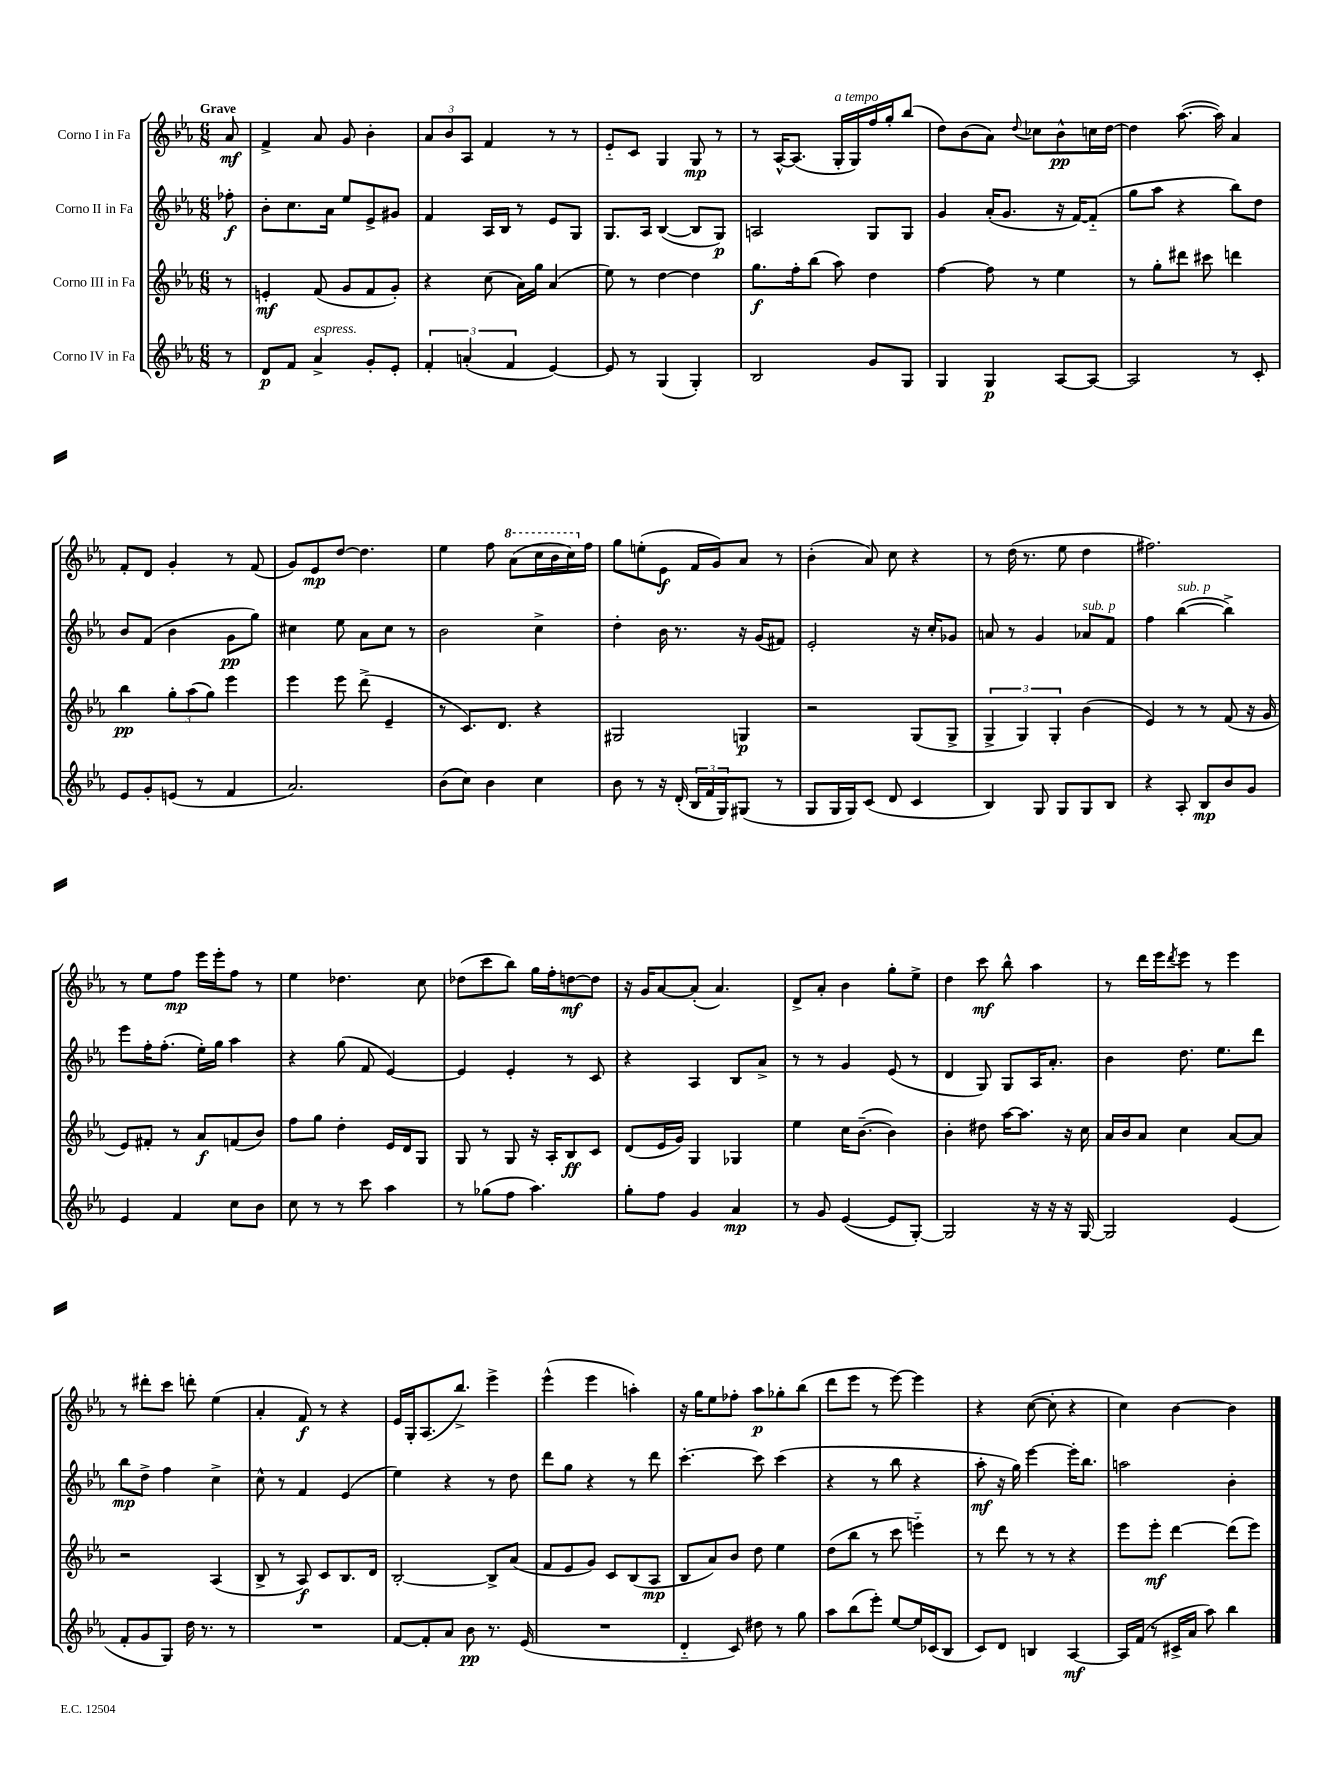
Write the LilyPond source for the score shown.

<<
\new StaffGroup <<
\new Staff = "s0" \with { instrumentName = "Corno I in Fa" } {
    \clef treble \key ees \major \numericTimeSignature \time 6/8 \partial 8 \tempo "Grave"
    aes'8\mf |
    f'4-> aes'8 g'8 bes'4-. |
    \tuplet 3/2 { aes'8 bes'8 aes8 } f'4 r8 r8 |
    ees'8-_ c'8 g4 g8\mp r8 |
    r8 aes16~-^ aes8.( g16-.^\markup { \italic "a tempo" } g16) f''16 g''16-. bes''8( |
    d''8) bes'8( aes'8) \appoggiatura { d''8 } ces''8 bes'8-^\pp c''16 d''16~ |
    d''4 aes''8.~( aes''16) aes'4 |
    f'8-. d'8 g'4-. r8 f'8( |
    g'8) ees'8\mp d''8~ d''4. |
    ees''4 f''8 \ottava #1 aes''8( c'''16 bes''16 c'''16) \ottava #0 f''16 |
    g''8 e''8-.( ees'8\f f'16 g'16) aes'8 r8 |
    bes'4-.( aes'8) c''8 r4 |
    r8 d''16( r8. ees''8 d''4 |
    fis''2.) |
    r8 ees''8 f''8\mp ees'''16 ees'''16-. f''8 r8 |
    ees''4 des''4. c''8 |
    des''8( c'''8 bes''8) g''16 f''16-. d''8~\mf d''8 |
    r16 g'16 aes'8~ aes'8-.( aes'4.) |
    d'8-> aes'8-. bes'4 g''8-. ees''8-> |
    d''4 c'''8\mf bes''8-^ aes''4 |
    r8 d'''16 ees'''16 \acciaccatura { d'''8 } ees'''8 r8 ees'''4 |
    r8 dis'''8-. c'''8 d'''8-. ees''4( |
    aes'4-. f'8\f) r8 r4 |
    ees'16 g16-. aes8.( bes''8.->) ees'''4-> |
    ees'''4-^( ees'''4 a''4-.) |
    r16 g''16 ees''8 fes''8-. aes''8\p ges''8-. bes''8( |
    d'''8 ees'''8 r8 ees'''8~) ees'''4 |
    r4 c''8~( c''8-. r4 |
    c''4) bes'4~ bes'4 \bar "|." |
}
\new Staff = "s1" \with { instrumentName = "Corno II in Fa" } {
    \clef treble \key ees \major \numericTimeSignature \time 6/8 \partial 8
    fes''8-.\f |
    bes'8-. c''8. aes'16 ees''8 ees'8-> gis'8 |
    f'4 aes16 bes16 r8 ees'8 g8 |
    g8. aes16 bes4~( bes8 g8\p) |
    a2 g8 g8 |
    g'4 aes'16-.( g'8. r16 f'16~) f'8-_( |
    g''8 aes''8 r4 bes''8) d''8 |
    bes'8 f'8( bes'4 g'8\pp g''8) |
    cis''4 ees''8 aes'8 cis''8 r8 |
    bes'2 c''4-> |
    d''4-. bes'16 r8. r16 g'16( fis'8) |
    ees'2-. r16 c''16-. ges'8 |
    a'8 r8 g'4 aes'8^\markup { \italic "sub. p" } f'8 |
    f''4 bes''4~^\markup { \italic "sub. p" }( bes''4->) |
    ees'''8 f''16-. f''8.-.( ees''16-.) g''16 aes''4 |
    r4 g''8( f'8 ees'4~) |
    ees'4 ees'4-. r8 c'8 |
    r4 aes4 bes8 aes'8-> |
    r8 r8 g'4 ees'8( r8 |
    d'4 g8) g8 aes16 aes'8.-. |
    bes'4 d''8. ees''8. d'''8 |
    bes''8\mp d''8-> f''4 c''4-> |
    c''8-^ r8 f'4 ees'4( |
    ees''4) r4 r8 d''8 |
    d'''8 g''8 r4 r8 d'''8 |
    c'''4.~-. c'''8 c'''4( |
    r4 r8 bes''8 r4 |
    aes''8-.\mf r16 g''16) ees'''4~ ees'''16-. bes''8. |
    a''2 bes'4-. \bar "|." |
}
\new Staff = "s2" \with { instrumentName = "Corno III in Fa" } {
    \clef treble \key ees \major \numericTimeSignature \time 6/8 \partial 8
    r8 |
    e'4-.\mf f'8( g'8 f'8 g'8-.) |
    r4 c''8( aes'16) g''16 aes'4( |
    ees''8) r8 d''4~ d''4 |
    g''8.\f f''16-. bes''8( aes''8) d''4 |
    f''4~ f''8 r8 ees''4 |
    r8 g''8-. dis'''8 cis'''8 d'''4 |
    bes''4\pp \tuplet 3/2 { g''8-. aes''8( g''8) } ees'''4 |
    ees'''4 ees'''8 d'''8->( ees'4-- |
    r8 c'8.) d'8. r4 |
    gis2 g4\p |
    r2 g8( g8-> |
    \tuplet 3/2 { g4-> g4) g4-. } bes'4( |
    ees'4) r8 r8 f'8( r16 g'16 |
    ees'8) fis'8-. r8 aes'8\f f'8( bes'8) |
    f''8 g''8 d''4-. ees'16 d'16 g8 |
    g8 r8 g8 r16 aes16-. bes8\ff c'8 |
    d'8( ees'16 g'16) g4 ges4 |
    ees''4 c''16 bes'8.~--( bes'4) |
    bes'4-. dis''8 aes''16~ aes''8. r16 c''16 |
    aes'16 bes'16 aes'8 c''4 aes'8~ aes'8 |
    r2 aes4( |
    bes8-> r8 aes8\f) c'8 bes8. d'16 |
    bes2~-. bes8-> aes'8( |
    f'8 ees'8 g'8) c'8 bes8( aes8\mp |
    bes8 aes'8) bes'8 d''8 ees''4 |
    d''8( bes''8 r8 c'''8 e'''4-_) |
    r8 d'''8 r8 r8 r4 |
    ees'''8 ees'''8-.\mf d'''4~ d'''8( ees'''8) \bar "|." |
}
\new Staff = "s3" \with { instrumentName = "Corno IV in Fa" } {
    \clef treble \key ees \major \numericTimeSignature \time 6/8 \partial 8
    r8 |
    d'8\p f'8 aes'4->^\markup { \italic "espress." } g'8-. ees'8-. |
    \tuplet 3/2 { f'4-. a'4-.( f'4 } ees'4~) |
    ees'8 r8 g4( g4-.) |
    bes2 g'8 g8 |
    g4 g4\p aes8~ aes8~ |
    aes2 r8 c'8-. |
    ees'8 g'8-. e'8( r8 f'4 |
    aes'2.) |
    bes'8( c''8) bes'4 c''4 |
    bes'8 r8 r16 d'16-.( \tuplet 3/2 { bes16 f'16 g16) } gis8( r8 |
    g8 g16 g16) c'8( d'8 c'4 |
    bes4) g8 g8 g8 bes8 |
    r4 aes8-. bes8\mp bes'8 g'8 |
    ees'4 f'4 c''8 bes'8 |
    c''8 r8 r8 c'''8 aes''4 |
    r8 ges''8( f''8 aes''4.) |
    g''8-. f''8 g'4 aes'4\mp |
    r8 g'8 ees'4~( ees'8 g8~-.) |
    g2 r16 r16 r16 g16~ |
    g2 ees'4( |
    f'8-. g'8 g8) d''16 r8. r8 |
    R2. |
    f'8~ f'8-. aes'8 bes'8\pp r8. ees'16( |
    R2. |
    d'4-_ c'8) dis''8 r8 g''8 |
    aes''8 bes''8( ees'''8-.) ees''8~ ees''16 ces'16( bes8 |
    c'8) d'8 b4 aes4~\mf |
    aes16 f'16( r8 cis'16-> aes'16 aes''8) bes''4 \bar "|." |
}
>>
>>
\layout { \context { \Score \remove "Bar_number_engraver" } }
